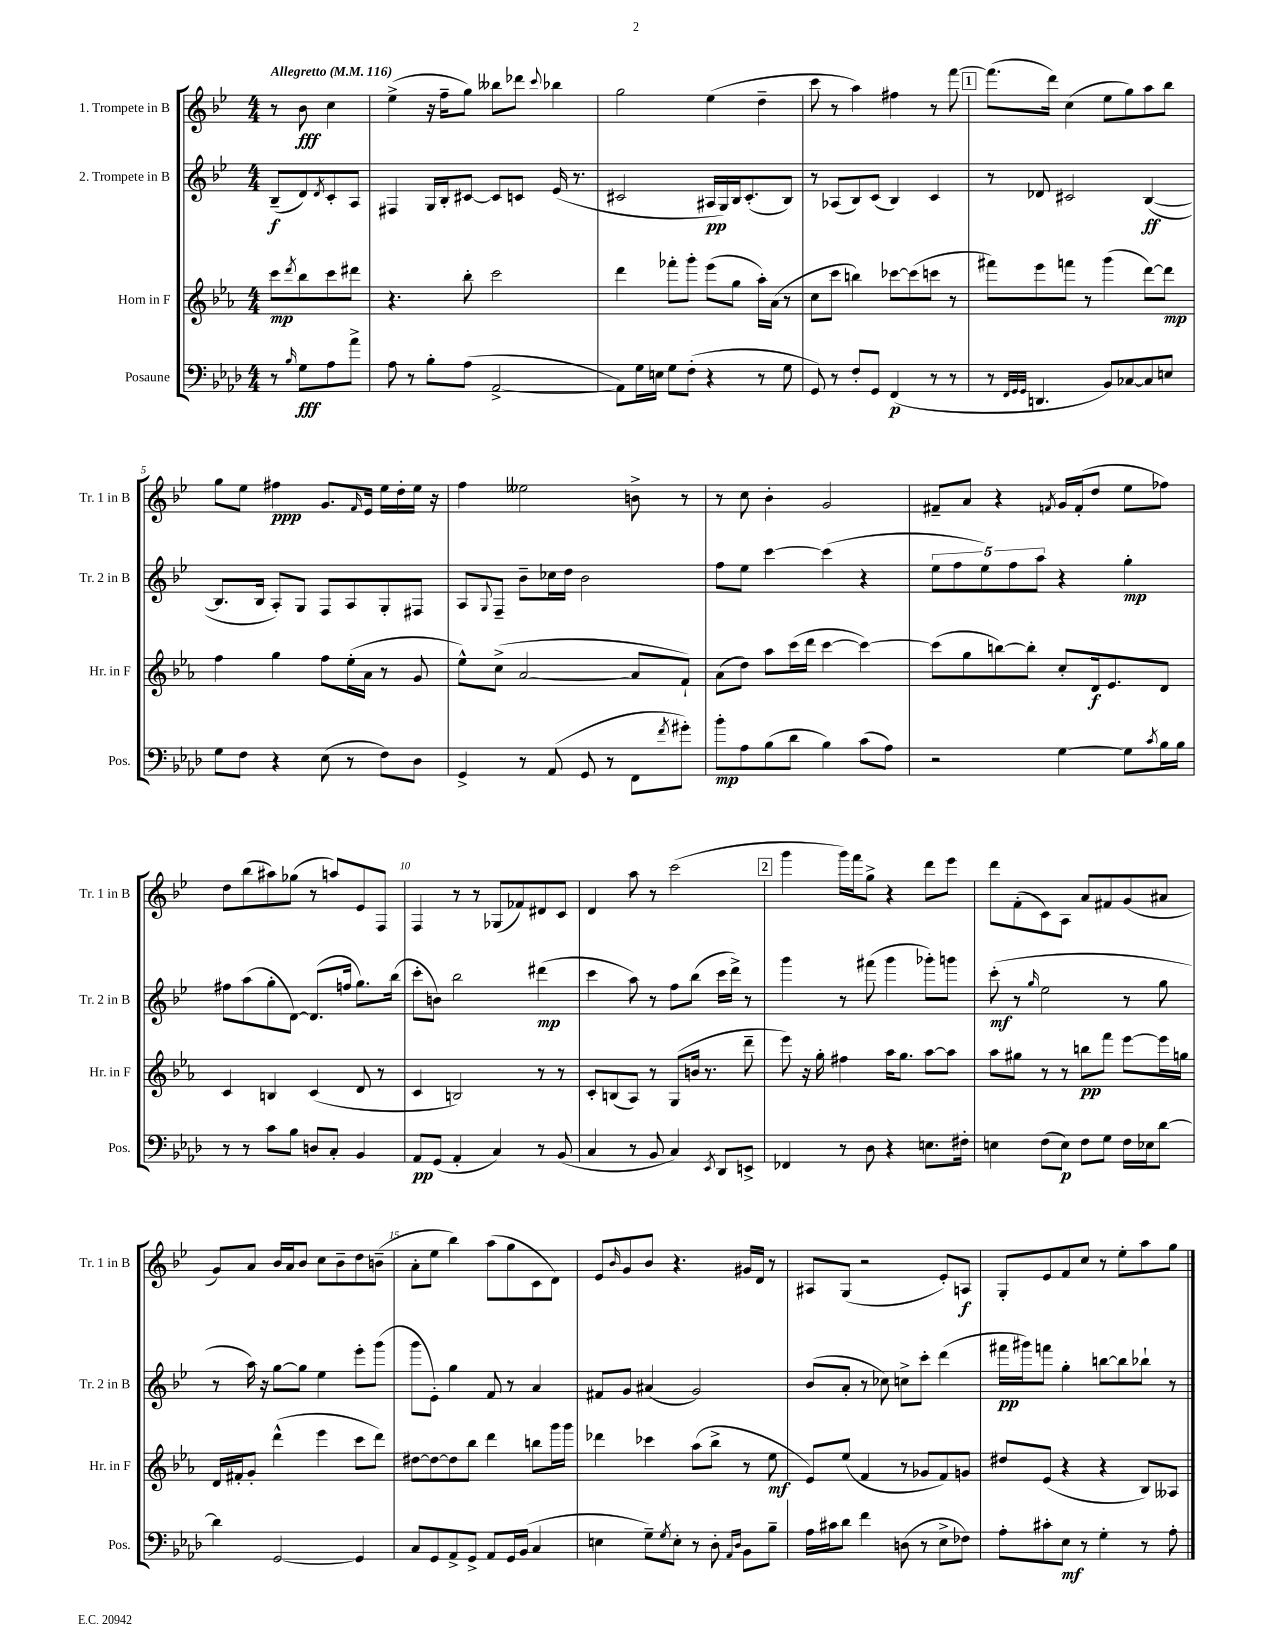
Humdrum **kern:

**kern	**kern	**kern	**kern
*staff4	*staff3	*staff2	*staff1
*clefF4	*clefG2	*clefG2	*clefG2
*k[b-e-a-d-]	*k[b-e-a-]	*k[b-e-]	*k[b-e-]
*M4/4	*M4/4	*M4/4	*M4/4
*MM116	*MM116	*MM116	*MM116
8r	8ccc\L	(8B-~/L	8r
16qqB-/	8qddd/	.	.
8G\L	8bb-\	8d/)	8b-\
.	.	8qd/	.
8A-\	8ccc\	8c'/	4cc\
8a-^\J	8ddd#\J	8A/J	.
=	=	=	=
8A-\	4.r	4F#/	(4ee-^\
8r	.	.	.
8B-'\L	.	16G/LL	16r
.	.	16B-'/J	16ff~\LK
(8A-\J	8bb-'\	[8c#/J	8gg\J)
[2AA-^/	2ccc\	8c#/]L	8bb--\L
.	.	8c/J	8ddd-\J
.	.	.	8qqccc/
.	.	(16e-/	4bb-\
.	.	8.r	.
=	=	=	=
8AA-\]L)	4ddd\	2c#/	2gg\
16G\L	.	.	.
16E\JJ	.	.	.
8G\L	8fff-'\L	.	.
(8F'\J	8ggg'\J	.	.
4r	(8eee-\L	16A#/LL	(4ee-\
.	.	16G/)	.
.	8gg\J	16B-/J	.
.	.	(8.c#'/	.
8r	16aa-'\LL)	.	4dd~\
.	(16a-\JJ	.	.
8G\	8r	8B-/J)	.
=	=	=	=
8GG/)	8cc\L	8r	8ccc\
8r	8ccc\J	(8A-/L	8r
8F'/L	4bb\)	8B-/)	4aa\)
8GG/J	.	(8c/J	.
(4FF/	[8ccc-\L	4B-/)	4ff#\
.	(8ccc-\]	.	.
8r	8ccc\J	4c/	8r
8r	8r	.	[8fff\
=	=	=	=
8r	8fff#\L)	8r	(8.fff\]L
32qqFF/LLL	.	.	.
32qqGG/	.	.	.
32qqGG/JJJ	.	.	.
4.DD/	8eee-\	8d-/	.
.	.	.	16ddd\Jk)
.	8fff\J	2c#/	(4cc\
.	8r	.	.
8BB-/L)	(4ggg\	.	8ee-\L
[8C-/	.	.	8gg\)
8C-/]	[8ddd\L)	([4B-/	8aa\
8E/J	8ddd\]J	.	8bb-\J
=	=	=	=
8G\L	4ff\	8.B-/]L	8gg\L
8F\J	.	.	8ee-\J
.	.	16B-/Jk	.
4r	4gg\	8A'/L)	4ff#\
.	.	8G/J	.
(8E-\	8ff\L	8F/L	8.g/L
8r	(16ee-'\L	8A/	.
.	.	.	16qqf/
.	16a-\JJ	.	16e-/Jk
8F\L)	8r	8G'/	16ee-\LL
.	.	.	16dd'\
8D-\J	8g/	8F#/J	16ee-\JJ
.	.	.	16r
=	=	=	=
4GG^/	8ee-^^\L)	8A/L	4ff\
.	.	8qqG/	.
.	(8cc^\J	8F~/J	.
8r	[2a-/	8b-~\L	2ee--\
(8AA-/	.	16cc-\L	.
.	.	16dd\JJ	.
8GG/	.	2b-\	.
8r	.	.	.
8FF\L	8a-/]L	.	8b^\
8qf/	.	.	.
8g#'\J)	8f`/J)	.	8r
=	=	=	=
8b-'\L	(8a-\L	8ff\L	8r
8A-\	8dd\J)	8ee-\J	8cc\
(8B-\	8aa-\L	[4ccc\	4b-'\
8d-\J	(16ccc\L	.	.
.	16ddd\JJ	.	.
4B-\)	[4ccc\	(4ccc\]	2g/
(8c\L	4ccc\_)	4r	.
8A-\J)	.	.	.
=	=	=	=
2r	(8ccc\]L	10ee-\L	8f#~/L
.	.	10ff\	.
.	8gg\	.	8a/J
.	.	10ee-\)	.
.	[8bb\)	.	4r
.	.	10ff\	.
.	8bb'\]J	.	.
.	.	10aa\J	.
.	.	.	8qf/
[4G\	8cc'/L	4r	16g/LL
.	.	.	(16f'/J
.	16d/k	.	8dd/J
.	8.e-/	.	.
8G\]L	.	4gg'\	8ee-\L
8qc/	.	.	.
16B-\L	8d/J	.	8ff-\J)
16B-\JJ	.	.	.
=	=	=	=
8r	4c/	8ff#\L	8dd\L
8r	.	(8aa\	(8bb-\
8c\L	4B/	8gg'\	8aa#\)
8B-\J	.	[8d\J)	(8gg-\J
8D/L	(4c/	(8.d/]L	8r
8C'/J	.	.	8aa/L)
.	.	16ff/Jk	.
4BB-/	8d/	8.gg\L)	8e-/
.	8r	.	8F/J
.	.	(16bb-\Jk	.
=	=	=	=
8AA-/L	4c/	8ccc'\L	4F/
(8GG/J	.	8b\J)	.
4AA-'/	2B/)	2bb-\	8r
.	.	.	8r
4C/)	.	.	(8G-/L
.	.	.	8f-/)
8r	8r	(4ddd#\	8d#/
(8BB-/	8r	.	8c/J
=	=	=	=
4C/	8c'/L	4ccc\	4d/
.	(8B/	.	.
8r	8A-/J)	8aa\)	8aa\
8BB-/	8r	8r	8r
4C/)	(8G/L	8ff\L	(2ccc\
.	16b/Jk	(8bb-\J	.
.	8.r	.	.
8qEE-/	.	.	.
8DD-/L	.	16ccc\LL	.
.	.	16ddd^\JJ)	.
8EE^/J	8ddd~\	8r	.
=	=	=	=
4FF-/	8eee-\)	4ggg\	4ggg\
.	16r	.	.
.	16gg'\	.	.
8r	4ff#\	8r	16ggg\LL)
.	.	.	16fff\J
8D-\	.	(8fff#\	8gg^\J
4r	16aa-\LK	4ggg\	4r
.	8.gg\J	.	.
8.E\L	[8aa-\L	8ggg-'\L)	8ddd\L
.	8aa-\]J	8ggg\J	8eee-\J
16F#'\Jk	.	.	.
=	=	=	=
4E\	8aa-\L	(8ccc'\	8ddd\L
.	8gg#\J	8r	(8f'\
.	.	16qqgg/	.
(8F\L	8r	2ee-\	8c\)
8E\J)	8r	.	8A\J
8F\L	8bb\L	.	8a/L
8G\J	8fff\J	.	8f#/
16F\LL	[8eee-\L	8r	(8g/
16E-\J	.	.	.
[8d-\J	16eee-\]L	8gg\	8a#/J
.	16gg\JJ	.	.
=	=	=	=
4d-\]	16d/LL	8r	8g/L)
.	16f#'/J	.	.
.	8g'/J	16aa\)	8a/J
.	.	16r	.
[2GG/	(4ddd^^\	[8gg\L	16b-/LL
.	.	.	16a/J
.	.	8gg\]J	8b-/J
.	4eee-\	4ee-\	8cc\L
.	.	.	8b-~\
4GG/]	8ccc\L	8eee-'\L	8dd\
.	8ddd\J)	(8ggg\J	(8b~\J
=	=	=	=
8C/L	[8dd#\L	8ggg\L	8a'\L
8GG/	8dd#\_	8e-'\J)	8ee-\J
8AA-^/	8dd#\]	4gg\	4bb-\)
8GG^/J	8bb-\J	.	.
8AA-/L	4ddd\	8f/	(8aa\L
16GG/L	.	8r	8gg\
(16BB-/JJ	.	.	.
4C/	8bb\L	4a/	8c\
.	16ggg\L	.	8d\J)
.	16ggg\JJ	.	.
=	=	=	=
4E\	4ddd-\	8f#/L	8e-/L
.	.	.	16qqb-/
.	.	8g/J	8g/
8G~\L)	4ccc-\	(4a#/	8b-/J
8qG/	.	.	.
8E'\J	.	.	4.r
8r	(8aa-\L	2g/)	.
8D-'\	8bb-^\J	.	.
16qqAA-/LL	.	.	.
16qqD-/JJ	.	.	.
8BB-\L	8r	.	16g#/LL
.	.	.	16d/JJ
8B-~\J	8ee-\	.	8r
=	=	=	=
16A-\LL	8e-/L)	(8b-/L	8A#/L
16c#\J	.	.	.
8d-\J	(8ee-/J	8a'/J	(8G/J
4f\	4f/	8r	2r
.	.	8cc-\)	.
(8D\	8r	8cc^\L	.
8r	8g-/L	8ccc'\J	.
8E-^\L	8f/)	(4ddd\	8e-'/L)
8F-\J)	8g/J	.	8A/J
=	=	=	=
8A-'\L	8dd#/L	16fff#\LL	8G'/L
.	.	16ggg#\J)	.
8c#'\	(8e-/J	8fff\J	8e-/
8E-\J	4r	4gg'\	8f/
8r	.	.	8cc/J
4G'\	4r	[8bb\L	8r
.	.	8bb\]	8ee-'\L
8r	8B-/L)	8bb-`\J	8aa\
8A-'\	8A--/J	8r	8gg\J
==	==	==	==
*-	*-	*-	*-
